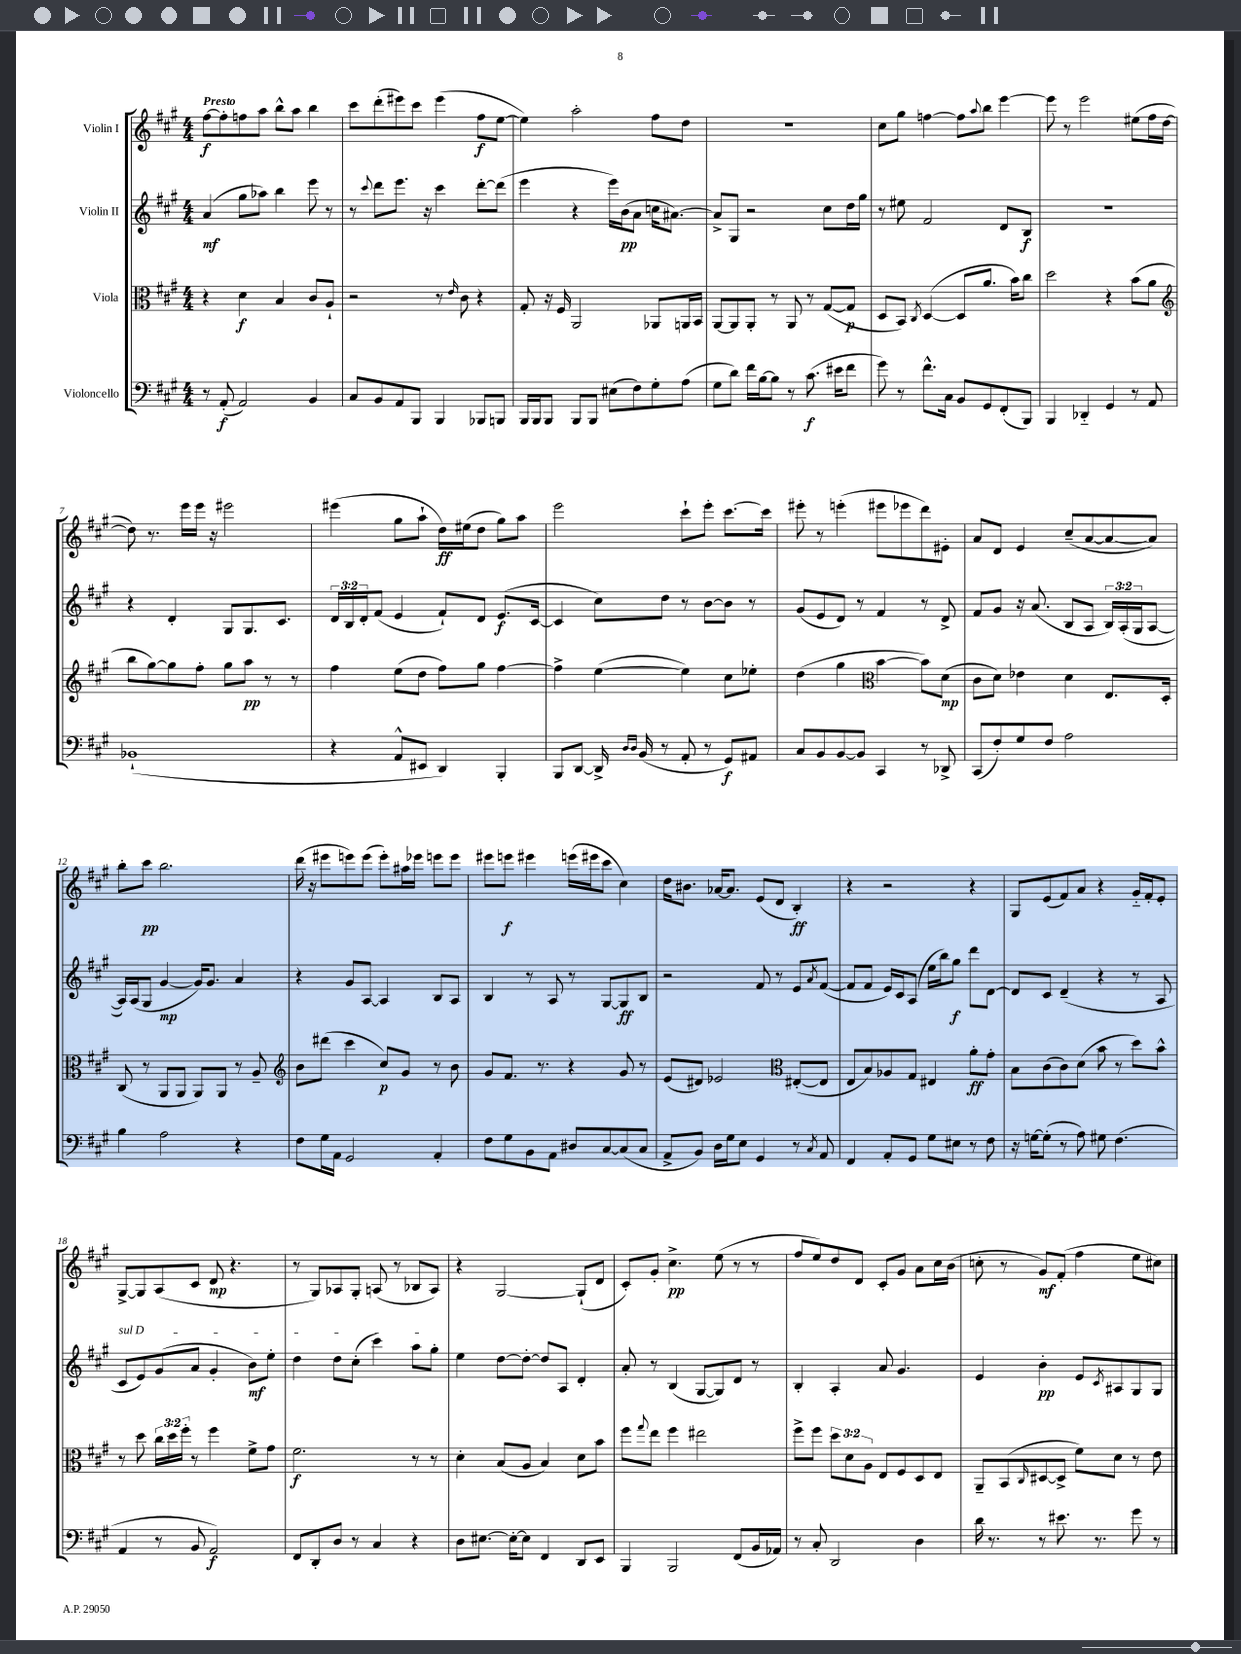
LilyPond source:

<<
\new StaffGroup <<
\new Staff = "s0" \with { instrumentName = "Violin I" } {
    \clef treble \key a \major \numericTimeSignature \time 4/4 \tempo "Presto"
    fis''8~\f fis''8-. f''8 a''8 b''8-^ a''8 b''4 |
    cis'''8 d'''8-.( eis'''8) cis'''8 eis'''4( fis''8\f e''8~ |
    e''4) a''2-. fis''8 d''8 |
    R1 |
    cis''8 gis''8 f''4~ f''8 \appoggiatura { a''8 } b''8 e'''4~ |
    e'''8 r8 e'''2 eis''8( fis''16 d''16~ |
    d''8) r8. e'''16 e'''16 r16 eis'''2 |
    eis'''4( gis''8 a''8-! d''16\ff) eis''16( d''8 gis''8) a''8 |
    e'''2 cis'''8-! e'''8-. cis'''8.~ cis'''16 |
    eis'''8-. r8 e'''4-.( eis'''8 ees'''8 d'''8) eis'8-. |
    a'8 d'8 e'4 cis''8--( a'8~ a'8~ a'8) |
    b''8-. cis'''8\pp b''2. |
    d'''16( r16 eis'''8 e'''8) e'''8( e'''8-.) ais''16 ees'''16 e'''8 e'''8 |
    eis'''8 e'''8\f eis'''4 e'''16( eis'''16 cis'''8 cis''4) |
    d''16 bis'8. aes'16~ aes'8. e'8( d'8 b4-.\ff) |
    r4 r2 r4 |
    gis8 e'8( fis'8) a'8 r4 gis'16-_ fis'16-. e'8-. |
    gis8~-> gis8 a8( cis'8 d'8\mp r4. |
    r8 gis8) aes8 gis8-. a8( r8 bes8 a8) |
    r4 gis2~ gis8-!( d'8 |
    cis'8-.) gis'8-. cis''4.->\pp e''8( r8 r8 |
    fis''8 e''8) d''8 d'8 cis'8-. gis'8 a'8 cis''16 b'16( |
    c''8-. r8 gis'8\mf) fis'8-.( fis''4 e''8 cis''8) \bar "|." |
}
\new Staff = "s1" \with { instrumentName = "Violin II" } {
    \clef treble \key a \major \numericTimeSignature \time 4/4 \override Staff.TupletNumber.text = #tuplet-number::calc-fraction-text
    a'4\mf( gis''8 aes''8) b''4 e'''8 r8 |
    r8 \appoggiatura { cis'''8 } d'''8 e'''8. r16 cis'''4 d'''8~-. d'''8( |
    e'''4 r4 e'''16) b'16\pp( a'8 c''16 ais'8.~) |
    ais'8-> gis8 r2 cis''8 d''16 gis''16 |
    r8 eis''8 fis'2 d'8 b8\f |
    r1 |
    r4 d'4-. gis8 gis8. cis'8. |
    \tuplet 3/2 { d'16 b16 d'16-. } fis'8( e'4 fis'8-!) d'8 e'8.\f( cis'16~ |
    cis'4 cis''8) d''8 r8 b'8~ b'8 r8 |
    gis'8( e'8 d'8) r8 fis'4 r8 d'8-> |
    fis'8 gis'8 r16 a'8.( b8 a8 \tuplet 3/2 { b16) a16-.( gis16 } a8~ |
    a16) a16( gis8 gis'4~\mp gis'16) gis'8. a'4 |
    r4 gis'8 a8~ a4 b8 a8 |
    b4 r8 a8 r8 gis8~ gis8\ff b8 |
    r2 fis'8 r8 e'8 \acciaccatura { a'8 } fis'8~( |
    fis'8 fis'8 e'16) cis'16 a8( e''16 b''16) gis''8\f d'''8 d'8~ |
    d'8 cis'8 d'4--( r4 r8 a8 |
    \once \override TextSpanner.bound-details.left.text = \markup { \italic "sul D" } cis'8\startTextSpan e'8) gis'8( a'8 gis'4-. b'8\mf) e''8-. |
    d''4 d''8 cis''8-.( cis'''4) a''8 gis''8-.\stopTextSpan |
    e''4 d''8~ d''8~-. d''8 a8 d'4-. |
    a'8-. r8 b4( gis8~ gis8) d'8 r8 |
    b4-. a4-. a'8 gis'4. |
    e'4 b'4-.\pp e'8 \acciaccatura { cis'8 } ais8 gis8 gis8 \bar "|." |
}
\new Staff = "s2" \with { instrumentName = "Viola" } {
    \clef alto \key a \major \numericTimeSignature \time 4/4 \override Staff.TupletNumber.text = #tuplet-number::calc-fraction-text
    r4 d'4\f b4 cis'8 a8-! |
    r2 r8 \grace { e'16 } cis'8 r4 |
    gis8-. r16 fis16 a,2 aes,8 a,16 b,16 |
    a,8~ a,8 a,8-. r8 a,8 r8 gis8~( gis8\p |
    d8 b,8) \acciaccatura { cis8 } d4~( d8 a'8. b'16) cis''8 |
    d''2 r4 b'8( a'8 |
    \clef treble b''8 gis''8~) gis''8 fis''8-. gis''8 a''8\pp r8 r8 |
    fis''4 e''8( d''8 fis''8) gis''8 fis''4~ |
    fis''4-> e''4~( e''4) cis''8 ees''8-. |
    d''4( gis''4 \clef alto b'4~ b'8) d'8\mp( |
    cis'8 d'8) ees'4 d'4 e8. d16-. |
    cis8( r8 a,8 a,8 a,8) a,8 r8 a8-- |
    \clef treble b'8 dis'''8( cis'''4 cis''8\p) gis'8 r8 b'8 |
    gis'8 fis'8. r8. r4 gis'8 r8 |
    e'8( dis'8) ees'2 \clef alto eis8~-.( eis8 |
    e8 b8) aes8 gis8 eis4 a'8-.\ff gis'8-. |
    b8 cis'8( cis'8) d'8( b'8 r8 d''8) b'8-^ |
    r8 d''8 \tuplet 3/2 { cis''16 d''16 fis''16-. } r8 fis''4 fis'8-> gis'8 |
    fis'2.\f r8 r8 |
    d'4-. b8( a8 b4) d'8 b'8 |
    fis''8 \appoggiatura { gis''8 } e''8 fis''4 eis''2 |
    fis''8-> fis''8 \tuplet 3/2 { d''8 d'8 a8 } e8 fis8 d8 e8 |
    a,8-- b,8( \grace { cis16 } dis8~ dis8-> fis'8) d'8 r8 e'8 \bar "|." |
}
\new Staff = "s3" \with { instrumentName = "Violoncello" } {
    \clef bass \key a \major \numericTimeSignature \time 4/4
    r8 a,8-.\f( a,2) b,4 |
    cis8 b,8 a,8 b,,8 b,,4 bes,,8 b,,8 |
    b,,16 b,,16 b,,8 b,,8 b,,8 eis8( fis8) gis8-. a8( |
    gis8 d'8) fis'16 b16~ b8 r8 cis'8.\f( eis'16 fis'8 |
    gis'8) r8 fis'8.-^ cis16 b,8 gis,8 fis,8-.( b,,8) |
    b,,4 des,4-_ gis,4 r8 a,8 |
    bes,1-!( |
    r4 a,8-^ eis,8 d,4) b,,4-. |
    b,,8 d,8~ d,16-> \grace { d16 d16 } b,16( r8 a,8-. r8 gis,8\f) ais,8 |
    cis8 b,8 b,8~ b,8 cis,4 r8 des,8-> |
    cis,8( fis8-.) gis8 fis8 a2 |
    b4 a2 r4 |
    fis8 gis16 a,16 gis,2 a,4-. |
    fis8 gis8 b,8 a,8 dis8 cis8~ cis8( cis8 |
    a,8-> b,8) d16 gis16 e8 gis,4 r8 \acciaccatura { cis8 } a,8 |
    fis,4 a,8-. gis,8 gis8 eis8 r8 fis8 |
    r16 g16~ g8-.( r8 a8) gis8 fis4.( |
    a,4 r8 b,8 a,2\f) |
    fis,8 d,8-. d8 r8 cis4 r4 |
    d8 eis8.~ eis16~-. eis8 fis,4 d,8 e,8 |
    b,,4 b,,2 fis,8( b,16 aes,16) |
    r8 cis8-. d,2 d4 |
    d'16 r8. r8 eis'8. r8. gis'8 r8 \bar "|." |
}
>>
>>
